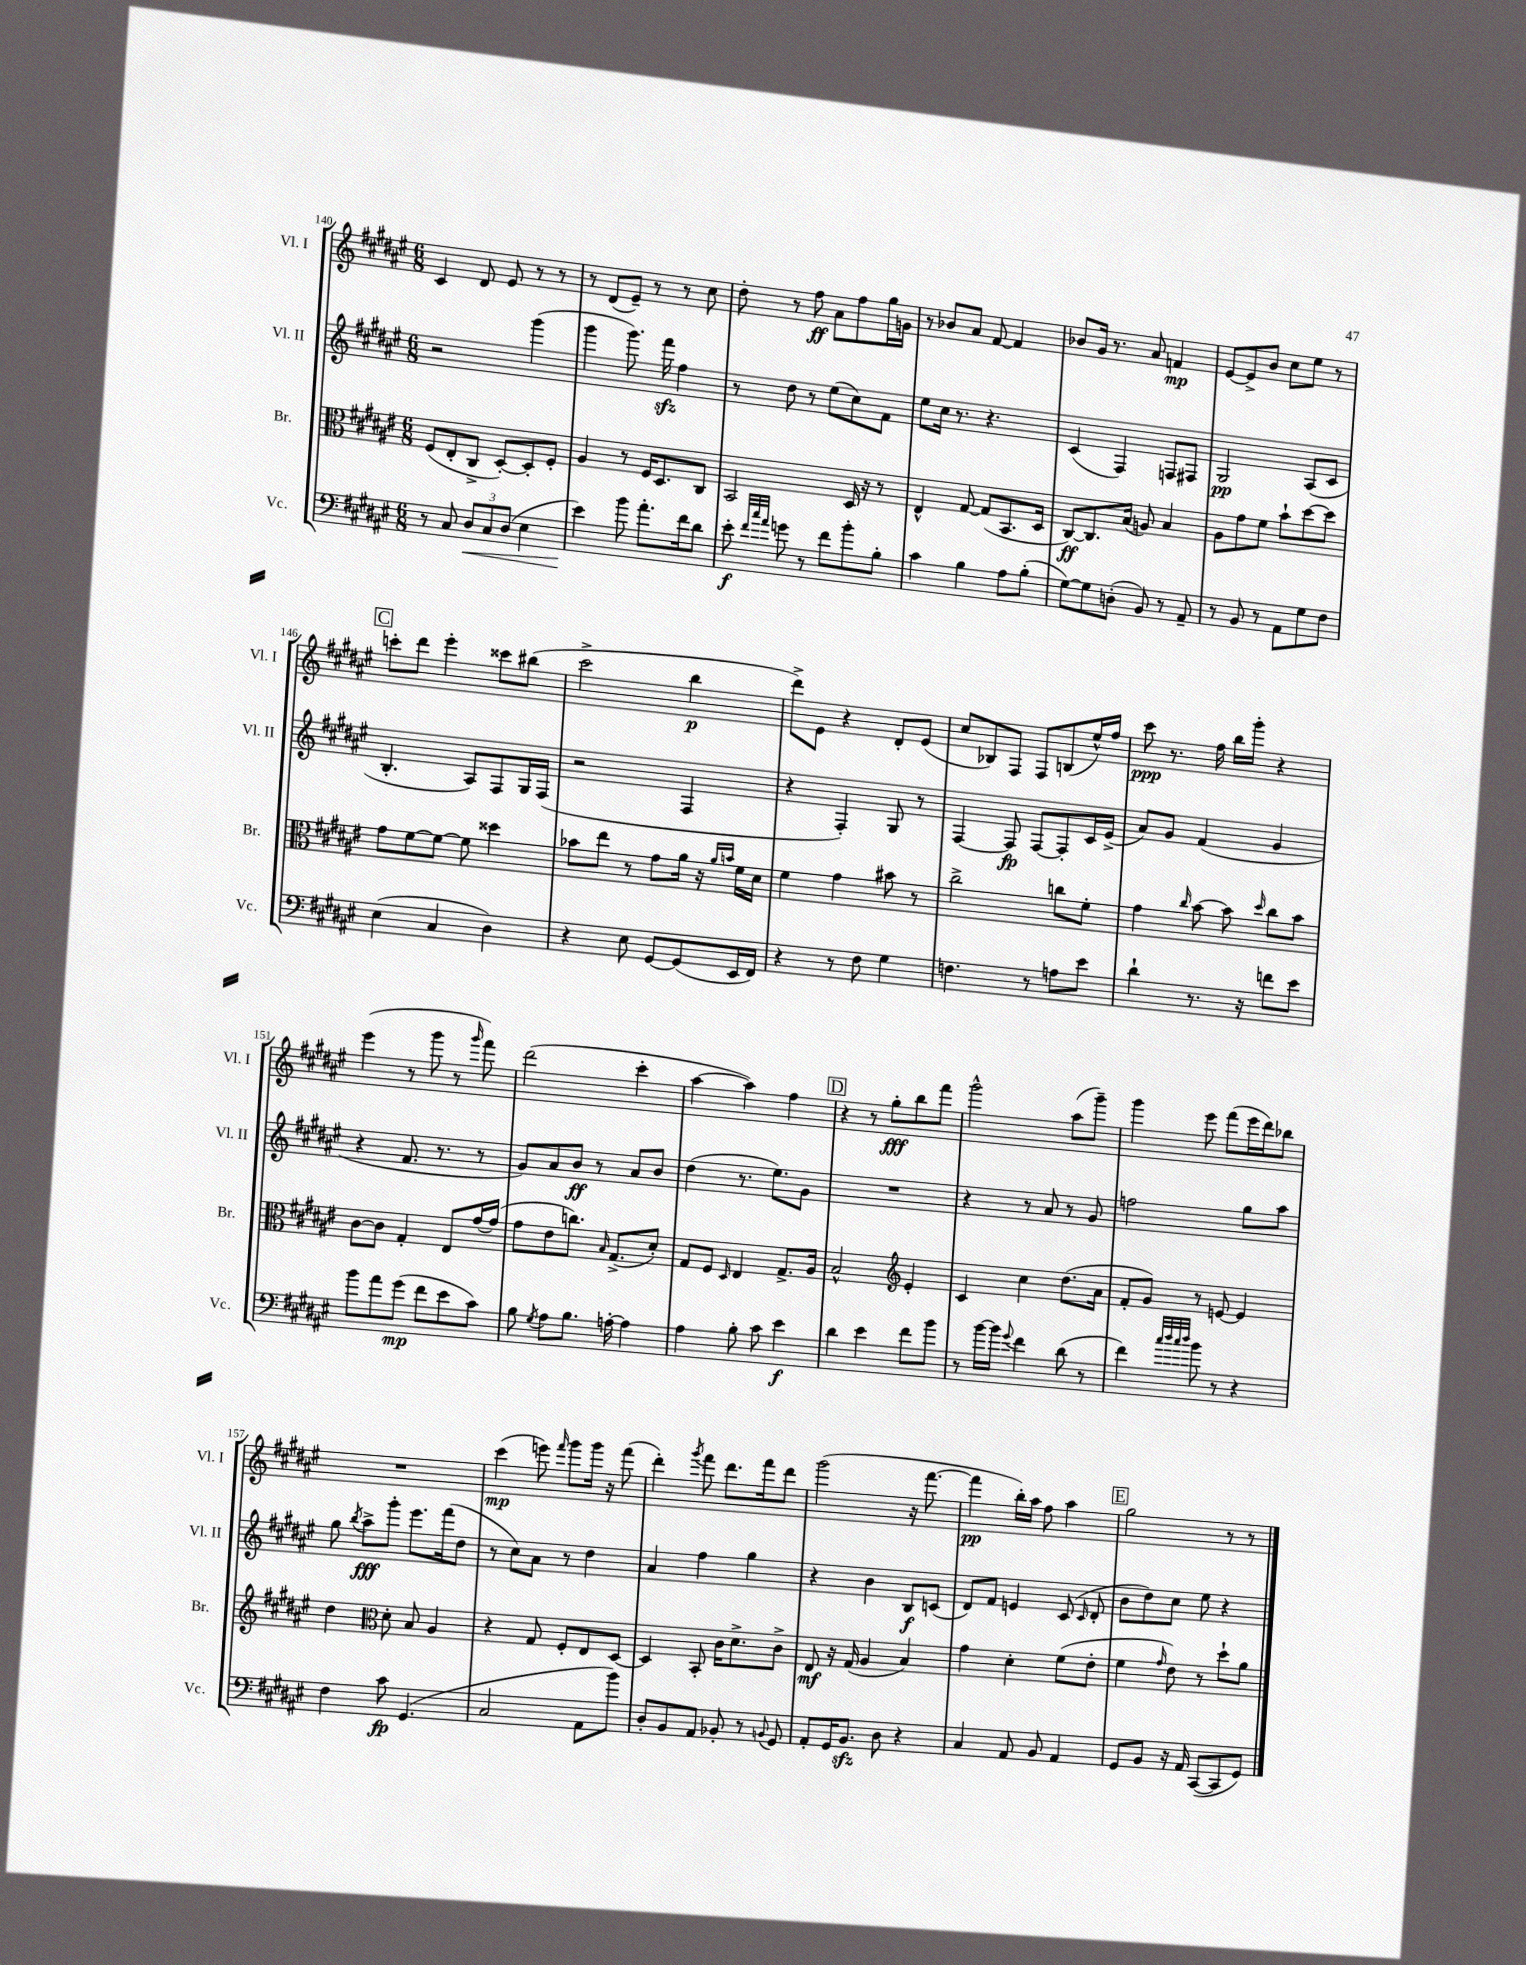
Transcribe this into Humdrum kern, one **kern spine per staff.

**kern	**dynam	**kern	**dynam	**kern	**dynam	**kern	**dynam
*part4	*part4	*part3	*part3	*part2	*part2	*part1	*part1
*staff4	*staff4	*staff3	*staff3	*staff2	*staff2	*staff1	*staff1
*I"Vc.	*	*I"Br.	*	*I"Vl. II	*	*I"Vl. I	*
*I'Vc.	*	*I'Br.	*	*I'Vl. II	*	*I'Vl. I	*
*clefF4	*	*clefC3	*	*clefG2	*	*clefG2	*
*k[f#c#g#d#a#e#]	*	*k[f#c#g#d#a#e#]	*	*k[f#c#g#d#a#e#]	*	*k[f#c#g#d#a#e#]	*
*M6/8	*	*M6/8	*	*M6/8	*	*M6/8	*
=140	=140	=140	=140	=140	=140	=140	=140
8r	.	(8F#/L	.	2r	.	4c#/	.
8C#/	.	8E#'/	.	.	.	.	.
!	!LO:HP:b	!	!	!	!	!	!
12D#/L	<	8C#^/J	.	.	.	8d#/	.
12C#/	.	.	.	.	.	.	.
.	.	[8D#'/L)	.	.	.	8e#/	.
(12D#/J	.	.	.	.	.	.	.
4E#\	.	8D#'/]	.	(4ggg#\	.	8r	.
.	.	8F#'/J	.	.	.	8r	.
=141	=141	=141	=141	=141	=141	=141	=141
4e#\)	.	4A#/	.	4ggg#\	.	8r	.
.	.	.	.	.	.	(8d#/L	.
8b\	[	8r	.	8.ggg#\)	.	8e#~/J)	.
8.a#'\L	.	16F#/KL	.	.	.	8r	.
.	.	8.D#/	.	16fff#zz\	.	.	.
.	.	.	.	4ff#\	.	8r	.
16f#\k	.	.	.	.	.	.	.
8d#\J	.	8C#/J	.	.	.	8cc#\	.
=142	=142	=142	=142	=142	=142	=142	=142
8e#'\	f	2BB/	.	8r	.	8dd#'\	.
32qqf#/LLL	.	.	.	.	.	.	.
32qqcc#/	.	.	.	.	.	.	.
32qqa#/JJJ	.	.	.	.	.	.	.
8gn\	.	.	.	8dd#\	.	8r	.
8r	.	.	.	8r	.	8ff#\	ff
8f#\L	.	.	.	(8ee#\L	.	8a#\L	.
8b'\	.	16D#/	.	8cc#\)	.	8ff#\	.
.	.	16r	.	.	.	.	.
8B'\J	.	8r	.	8f#\J	.	16gg#\L	.
.	.	.	.	.	.	16gn\JJ	.
=143	=143	=143	=143	=143	=143	=143	=143
4c#\	.	4E#^^/	.	8ee#\L	.	8r	.
.	.	.	.	16cc#\Jk	.	8b-X/L	.
.	.	.	.	8.r	.	.	.
4B\	.	[8G#/	.	.	.	8a#/J	.
.	.	(8G#/L]	.	4.r	.	[8f#/	.
8A#\L	.	8.BB/	.	.	.	4f#/]	.
(8B'\J	.	.	.	.	.	.	.
.	.	16D#/Jk	.	.	.	.	.
=144	=144	=144	=144	=144	=144	=144	=144
[8G#\L)	.	[8C#/L)	ff	(4c#/	.	8b-X/L	.
8G#\]	.	8.C#/]	.	.	.	16g#/Jk	.
.	.	.	.	.	.	8.r	.
(8Dn'\J	.	.	.	4F#/)	.	.	.
.	.	(16B/Jk	.	.	.	.	.
8BB/)	.	8An/)	.	.	.	8a#/	.
8r	.	4B/	.	8Fn/L	.	4fn/	mp
8AA#~/	.	.	.	8F#X/J	.	.	.
=145	=145	=145	=145	=145	=145	=145	=145
8r	.	8A#\L	.	2G#/	pp	[8e#/L	.
8BB/	.	8g#\	.	.	.	8e#^/]	.
8r	.	8f#\J	.	.	.	8b/J	.
8AA#\L	.	8b`\L	.	.	.	8cc#\L	.
8G#\	.	[8dd#\	.	(8A#/L	.	8ee#\J	.
8F#\J	.	8dd#\J]	.	8c#/J	.	8r	.
!!LO:LB:g=z
!!LO:REH:place=s1:t=C
=146	=146	=146	=146	=146	=146	=146	=146
(4E#\	.	8g#\L	.	4.B'/	.	8cccn'\L	.
.	.	[8f#\	.	.	.	8ddd#\J	.
4C#/	.	8f#\J_	.	.	.	4eee#'\	.
.	.	8f#\]	.	8A#/L)	.	.	.
4D#\)	.	4dd##X\	.	8F#/	.	8ccc##X\L	.
.	.	.	.	16G#/L	.	(8bb#X\J	.
.	.	.	.	(16F#/JJ	.	.	.
=147	=147	=147	=147	=147	=147	=147	=147
4r	.	8b-X\L	.	2r	.	2ccc#^\	.
.	.	8ee#\J	.	.	.	.	.
8E#\	.	8r	.	.	.	.	.
[8GG#/L	.	8g#\L	.	.	.	.	.
(8GG#/]	.	16a#\Jk	.	4F#/	.	4bb\	p
.	.	16r	.	.	.	.	.
.	.	16qqa#/LL	.	.	.	.	.
.	.	16qqbn/JJ	.	.	.	.	.
16EE#/L	.	16f#\LL	.	.	.	.	.
16FF#/JJ)	.	16d#\JJ	.	.	.	.	.
=148	=148	=148	=148	=148	=148	=148	=148
4r	.	4f#\	.	4r	.	8ddd#^\L)	.
.	.	.	.	.	.	8e#\J	.
8r	.	4g#\	.	4F#'/)	.	4r	.
8F#\	.	.	.	.	.	.	.
4G#\	.	8b#X\	.	8G#/	.	8d#'/L	.
.	.	8r	.	8r	.	(8e#/J	.
=149	=149	=149	=149	=149	=149	=149	=149
4.Fn\	.	2cc#^\	.	[4F#/	.	8cc#/L	.
.	.	.	.	.	.	8B-X/)	.
.	.	.	.	8F#/]	fp	8F#/J	.
8r	.	.	.	[8F#/L	.	8F#/L	.
8An\L	.	8ccn\L	.	8F#'/]	.	(8Bn/	.
8e#\J	.	8f#'\J	.	16c#/L	.	16ee#^^/L)	.
.	.	.	.	(16e#^/JJ	.	16ff#/JJ	.
=150	=150	=150	=150	=150	=150	=150	=150
4d#`\	.	4g#\	.	8a#/L)	.	8ccc#\	ppp
.	.	.	.	8g#/J	.	8.r	.
.	.	16qqcc#/	.	.	.	.	.
8.r	.	[8b\	.	(4f#/	.	.	.
.	.	.	.	.	.	16ff#\	.
.	.	8b\]	.	.	.	16bb\LL	.
16r	.	.	.	.	.	16ggg#'\JJ	.
.	.	16qqdd#/	.	.	.	.	.
8fn\L	.	8cc#\L	.	4g#/	.	4r	.
8e#\J	.	8b\J	.	.	.	.	.
!!LO:LB:g=z
=151	=151	=151	=151	=151	=151	=151	=151
8b\L	.	[8c#\L	.	4r	.	(4eee#\	.
8a#\	.	8c#\J]	.	.	.	.	.
(8g#\J	mp	4G#'/	.	8.f#/	.	8r	.
8f#\L	.	.	.	.	.	8ggg#\	.
.	.	.	.	8.r	.	.	.
8e#\	.	8E#/L	.	.	.	8r	.
.	.	.	.	.	.	16qqggg#/	.
8c#\J)	.	[16g#/L	.	8r	.	8fff#\)	.
.	.	(16g#/JJ]	.	.	.	.	.
=152	=152	=152	=152	=152	=152	=152	=152
8B\	.	8g#\L	.	8g#/L)	.	(2ddd#\	.
8qG#/	.	.	.	.	.	.	.
8A#\L	.	8e#\	.	8a#/	.	.	.
8.B\J	.	8.ccn\J)	.	8b/J	ff	.	.
.	.	.	.	8r	.	.	.
.	.	16qqB/	.	.	.	.	.
[16An'\	.	(8.G#^/L	.	.	.	.	.
4A\]	.	.	.	8a#/L	.	4ccc#'\	.
.	.	8d#'/J)	.	8b/J	.	.	.
=153	=153	=153	=153	=153	=153	=153	=153
4A#\	.	8G#/L	.	(4dd#\	.	[4aa#\	.
.	.	8F#/J	.	.	.	.	.
.	.	16qqD#/	.	.	.	.	.
8B'\	.	4E#/	.	8.r	.	4aa#\])	.
8c#\	.	.	.	.	.	.	.
.	.	.	.	8.ee#\L)	.	.	.
4e#\	f	8.G#^/L	.	.	.	4ff#\	.
.	.	.	.	8g#\J	.	.	.
.	.	16A#/Jk	.	.	.	.	.
!!LO:REH:place=s1:t=D
=154	=154	=154	=154	=154	=154	=154	=154
4d#\	.	2B^^/	.	2.r	.	4r	.
4e#\	.	.	.	.	.	8r	.
.	.	.	.	.	.	8gg#'\L	fff
*	*	*clefG2	*	*	*	*	*
8f#\L	.	4e#'/	.	.	.	8bb\	.
8b\J	.	.	.	.	.	8fff#\J	.
=155	=155	=155	=155	=155	=155	=155	=155
8r	.	4c#/	.	4r	.	2ggg#^^\	.
[16b\LL	.	.	.	.	.	.	.
16b\JJ]	.	.	.	.	.	.	.
8qqg#/	.	.	.	.	.	.	.
4f#\	.	4cc#\	.	8r	.	.	.
.	.	.	.	8a#/	.	.	.
(8d#\	.	(8.dd#\L	.	8r	.	(8aa#\L	.
8r	.	.	.	8g#/	.	8ggg#~\J)	.
.	.	16a#\Jk	.	.	.	.	.
=156	=156	=156	=156	=156	=156	=156	=156
4f#\)	.	8f#'/L	.	2ffn\	.	4ggg#\	.
.	.	8g#/J)	.	.	.	.	.
32qqcc#/LLL	.	.	.	.	.	.	.
32qqdd#/	.	.	.	.	.	.	.
32qqcc#/	.	.	.	.	.	.	.
32qqdd#/JJJ	.	.	.	.	.	.	.
8b\	.	8r	.	.	.	8eee#\	.
8r	.	[8en/	.	.	.	(8fff#\L	.
4r	.	4e/]	.	8gg#\L	.	16eee#\L	.
.	.	.	.	.	.	16ddd#\J)	.
.	.	.	.	8aa#\J	.	8bb-X\J	.
!!LO:LB:g=z
=157	=157	=157	=157	=157	=157	=157	=157
4F#\	.	4dd#\	.	8gg#\	.	2.r	.
.	.	.	.	8qbb/	.	.	.
.	.	.	.	8aa#^\L	fff	.	.
*	*	*clefC3	*	*	*	*	*
8c#\	fp	8d#'\	.	8ggg#'\J	.	.	.
(4.GG#/	.	8B/	.	8.eee#\L	.	.	.
.	.	4A#/	.	.	.	.	.
.	.	.	.	(16fff#\k	.	.	.
.	.	.	.	8dd#\J	.	.	.
=158	=158	=158	=158	=158	=158	=158	=158
2C#/	.	4r	.	8r	.	(4ccc#\	mp
.	.	.	.	8cc#\L)	.	.	.
.	.	8G#/	.	8a#\J	.	8eeen\)	.
.	.	.	.	.	.	16qqfff#/	.
.	.	8F#'/L	.	8r	.	8ggg#\L	.
8AA#\L	.	8E#/	.	4dd#\	.	16ggg#\Jk	.
.	.	.	.	.	.	16r	.
8b\J)	.	[8D#/J	.	.	.	(8fff#\	.
=159	=159	=159	=159	=159	=159	=159	=159
8D#'/L	.	4D#/]	.	4a#/	.	4ddd#'\)	.
8BB/	.	.	.	.	.	.	.
.	.	.	.	.	.	8qggg#/	.
8AA#/J	.	8BB'/	.	4ff#\	.	8fff#\	.
8BB-X'/	.	16c#\KL	.	.	.	8.ddd#\L	.
.	.	8.d#^\	.	.	.	.	.
8r	.	.	.	4gg#\	.	.	.
.	.	.	.	.	.	16fff#\k	.
8qqBBn/	.	.	.	.	.	.	.
8GG#/	.	8c#^\J	.	.	.	8ddd#\J	.
=160	=160	=160	=160	=160	=160	=160	=160
8AA#'/L	.	8E#/	mf	4r	.	(2ggg#\	.
16GG#/K	.	16r	.	.	.	.	.
8.BBzz/J	.	(16G#/	.	.	.	.	.
.	.	4A#/	.	4b\	.	.	.
8D#\	.	.	.	.	.	.	.
4r	.	4B/)	.	8B/L	f	16r	.
.	.	.	.	.	.	[8.fff#\	.
.	.	.	.	(8cn/J	.	.	.
=161	=161	=161	=161	=161	=161	=161	=161
4C#/	.	4g#\	.	8d#/L)	.	4fff#\]	pp
.	.	.	.	8f#/J	.	.	.
8AA#/	.	4d#'\	.	4en/	.	16bb'\LL)	.
.	.	.	.	.	.	16aa#\JJ	.
8BB/	.	.	.	.	.	8ff#\	.
4AA#/	.	(8f#\L	.	(8c#/	.	4aa#\	.
.	.	.	.	16qqc#/	.	.	.
.	.	8e#'\J	.	8d#'/	.	.	.
!!LO:REH:place=s1:t=E
=162	=162	=162	=162	=162	=162	=162	=162
8GG#/L	.	4f#\	.	8b\L	.	2gg#\	.
8BB/J	.	.	.	8dd#\)	.	.	.
.	.	16qqg#/	.	.	.	.	.
16r	.	8e#\)	.	8cc#\J	.	.	.
16AA#/	.	.	.	.	.	.	.
([8CC#/L	.	8r	.	8ee#\	.	.	.
8CC#/]	.	8dd#`\L	.	4r	.	8r	.
8GG#/J)	.	8a#\J	.	.	.	8r	.
==	==	==	==	==	==	==	==
*-	*-	*-	*-	*-	*-	*-	*-
